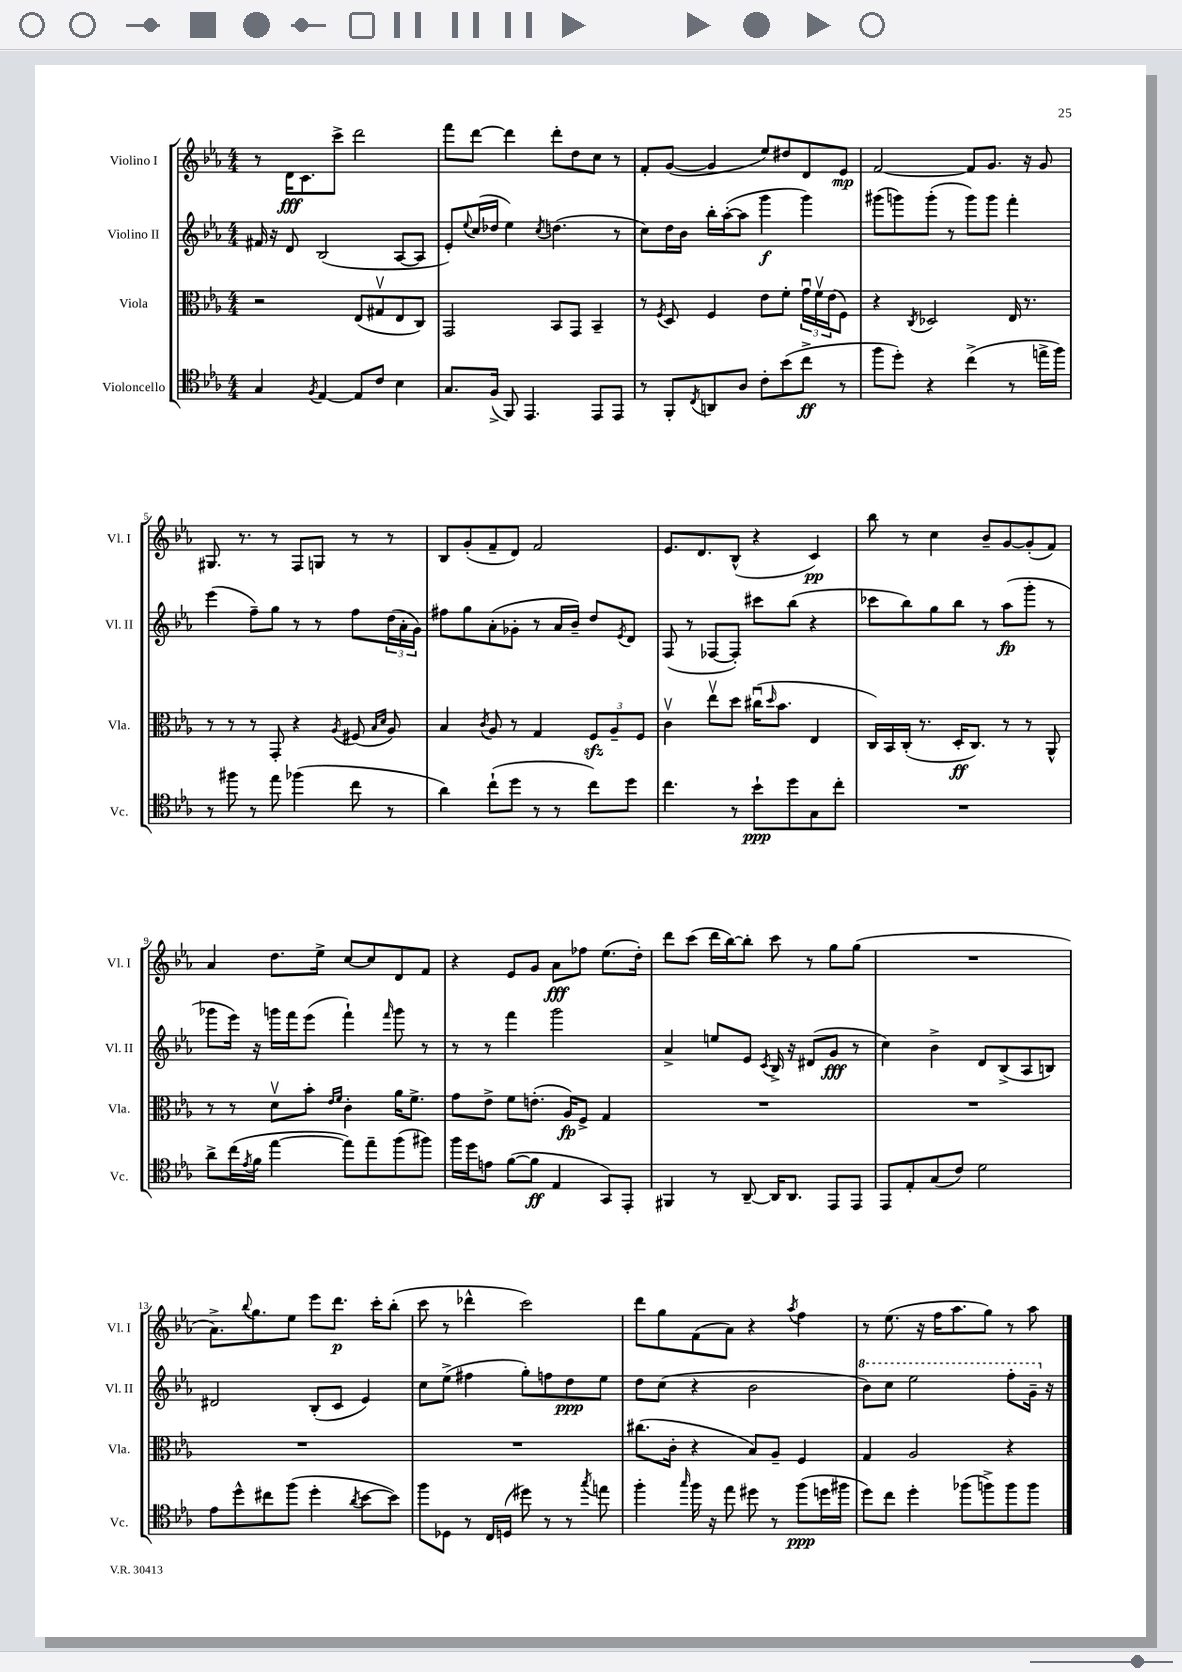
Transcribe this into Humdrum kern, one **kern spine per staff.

**kern	**kern	**kern	**kern
*staff4	*staff3	*staff2	*staff1
*clefC4	*clefC3	*clefG2	*clefG2
*k[b-e-a-]	*k[b-e-a-]	*k[b-e-a-]	*k[b-e-a-]
*M4/4	*M4/4	*M4/4	*M4/4
4G	2r	16f#	8r
.	.	16r	.
.	.	8d	16d
.	.	.	8.c
8qF	.	.	.
[4E-	.	(2B-	.
.	.	.	8ccc^
8E-]	(8E-	.	2ddd
8c	8G#v	.	.
4B-	8E-	[8A-	.
.	8C)	8A-]	.
=	=	=	=
8.G	2GG	8e-')	8fff
.	.	8qqee-	.
.	.	(16cc	[8ddd
(16F^	.	16dd-	.
8FF)	.	4ee-)	4ddd]
4.EE-	.	.	.
.	.	8qcc	.
.	8BB-	(4.dd	8ddd'
.	8GG	.	8dd
8EE-	4BB-~	.	8cc
8EE-	.	8r	8r
=	=	=	=
8r	8r	8cc)	8f'
.	8qF	.	.
8FF'	8D	16dd	([8g
.	.	16b-	.
8qC	.	.	.
8AA	4F	16bb-'	4g]
.	.	([16aa-'	.
8A-	.	8aa-]	.
8c'	8e-	4ggg	8ee-)
(8b-	8f'	.	8dd#
8cc^	24gu	4ggg)	8d
.	24fv	.	.
.	(24e-	.	.
8r	8F)	.	8e-
=	=	=	=
8ff	4r	(8ggg#	[2f
8dd')	.	8ggg)	.
.	8qC	.	.
4r	2D-	(8ggg'	.
.	.	8r	.
(4cc^	.	8ggg)	8f]
.	.	8ggg	8.g
8r	16E-	4fff'	.
.	8.r	.	16r
16ee^	.	.	8g
16ff)	.	.	.
=	=	=	=
8r	8r	(4eee-	8.G#
8ff#	8r	.	.
.	.	.	8.r
8r	8r	8ff~)	.
8ee-	8GG'	8gg	8r
(4ff-	4r	8r	8F
.	.	8r	8G
.	8qA-	.	.
8cc	(8F#	8ff	8r
.	16qqB-	.	.
.	16qqd	.	.
8r	8A-)	(24dd	8r
.	.	24a-'	.
.	.	24g)	.
=	=	=	=
4a-)	4B-	8ff#	8B-
.	.	8gg	(8g'
.	8qc	.	.
(8cc`	8A-	(8a-'	8f~
8dd	8r	8g-'	8d)
8r	4G	8r	2f
8r	.	16a-	.
.	.	16b-~)	.
8cc)	12F	8dd	.
.	12A-~	.	.
.	.	8qe-	.
8dd	.	8d	.
.	12F	.	.
=	=	=	=
4.cc	4cv	(8F	8.e-
.	.	8r	.
.	.	.	8.d
.	8ee-v	[8F-	.
8r	8dd	8F-'])	(8B-^^
8b-`	(16cc#u	8ccc#	4r
.	16qqdd	.	.
.	8.b-	.	.
8dd	.	(8bb-	.
8G	4E-	4r	4c)
8cc'	.	.	.
=	=	=	=
1r	16C)	8ccc-	8bb-
.	16BB-	.	.
.	(16C'	8bb-)	8r
.	8.r	.	.
.	.	8gg	4cc
.	16D'	8bb-	.
.	8.C)	.	.
.	.	8r	8b-~
.	8r	(8aa-	[8g
.	8r	8ggg'	(8g']
.	8AA-^^	8r	8f)
=	=	=	=
8a-^	8r	8ggg-	4a-
(16cc	8r	16eee-)	.
8qe-	.	.	.
16f	.	16r	.
[4ee-	8dv	16ggg	8.dd
.	.	16fff	.
.	8b-'	(8eee-	.
.	.	.	16ee-^
.	16qqe-	.	.
.	16qqf	.	.
8ee-])	4c'	4fff`)	[8cc
8ee-~	.	.	8cc]
.	.	16qqfff	.
(8ff	16a-	8ggg	8d
.	8.f^	.	.
8ff#)	.	8r	8f
=	=	=	=
16ff	8g	8r	4r
16dd	.	.	.
8e	8e-^	8r	.
([8f	8f	4fff	8e-
8f]	(8.e'	.	8g
4E-	.	2ggg	8a-
.	16A-)	.	.
.	8F^	.	8ff-
8GG)	4G	.	(8.ee-
8EE-'	.	.	.
.	.	.	16dd')
=	=	=	=
4FF#	1r	4a-^	8ddd
.	.	.	(8ccc
8r	.	8ee	16ddd
.	.	.	[16bb-)
[8AA-~	.	8e-	8bb-']
.	.	8qc	.
16AA-]	.	16B-^	8ccc
8.AA-	.	16r	.
.	.	(8d#	8r
8EE-	.	8g	8gg
8EE-	.	8r	(8gg
=	=	=	=
8EE-	1r	4cc)	1r
8E-'	.	.	.
(8G	.	4b-^	.
8c)	.	.	.
2d	.	8d	.
.	.	(8B-^	.
.	.	8A-	.
.	.	8B)	.
=	=	=	=
8e-	1r	2d#	8.a-^)
8dd^^	.	.	.
.	.	.	8qqbb-
.	.	.	8.gg
8cc#	.	.	.
(8ff	.	.	8ee-
4dd'	.	(8B-'	8eee-
.	.	8c	8.ddd
8qa-	.	.	.
[8b-	.	4e-)	.
.	.	.	16ccc'
8b-])	.	.	(8bb-'
=	=	=	=
8ff	1r	8cc	8ccc
8D-	.	(8ee-^	8r
8r	.	4ff#	4ddd-^^
16C	.	.	.
(16D	.	.	.
8dd#)	.	8gg')	2ccc)
8r	.	8ff	.
8r	.	8dd	.
8qgg	.	.	.
8ee	.	8ee-	.
=	=	=	=
4ff'	(8.cc#	8dd	8ddd
.	.	(8cc	8gg
.	16c'	.	.
16qqgg	.	.	.
16ff	4r	4r	(8f
16r	.	.	.
8ee-	.	.	8a-)
8dd#	8B-)	2b-	4r
8r	8A-~	.	.
.	.	.	8qaa-
(8ff	4F	.	4ff
16dd	.	.	.
16ff#	.	.	.
=	=	=	=
8dd)	4G	8bb-)	8r
8cc	.	8ccc	(8.ee-
4dd'	2A-	2eee-	.
.	.	.	16r
.	.	.	16ff
.	.	.	8.aa-
(8ff-	.	.	.
8ff^)	.	.	8gg)
8ff	4r	8fff'	8r
8ff	.	16gg~	8aa-
.	.	16r	.
==	==	==	==
*-	*-	*-	*-
